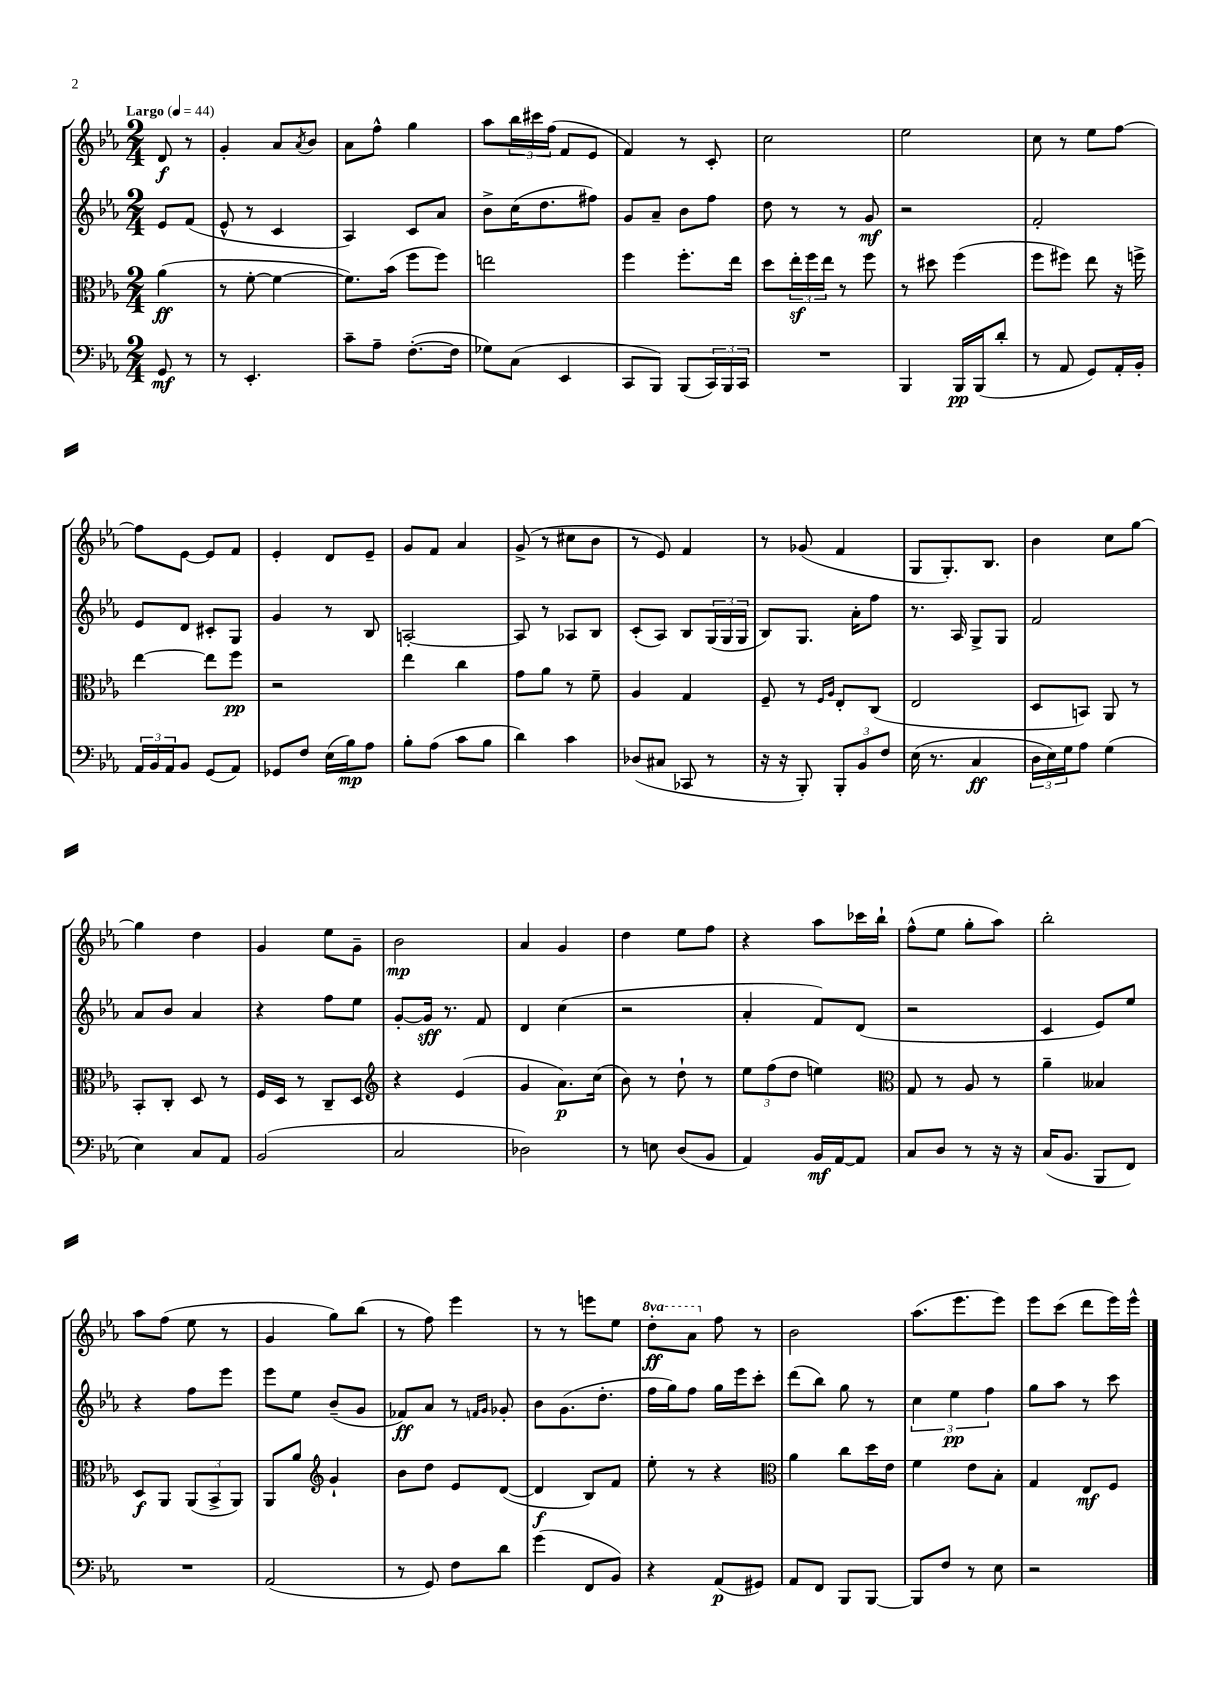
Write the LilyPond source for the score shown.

<<
\new StaffGroup <<
\new Staff = "s0" {
    \clef treble \key ees \major \numericTimeSignature \time 2/4 \set Staff.ottavationMarkups = #ottavation-simple-ordinals \partial 4 \tempo "Largo" 4 = 44
    d'8\f r8 |
    g'4-. aes'8 \acciaccatura { aes'8 } bes'8 |
    aes'8 f''8-^ g''4 |
    aes''8 \tuplet 3/2 { bes''16 cis'''16 f''16( } f'8 ees'8 |
    f'4) r8 c'8-. |
    c''2 |
    ees''2 |
    c''8 r8 ees''8 f''8~ |
    f''8 ees'8~ ees'8 f'8 |
    ees'4-. d'8 ees'8-- |
    g'8 f'8 aes'4 |
    g'8->( r8 cis''8 bes'8 |
    r8 ees'8) f'4 |
    r8 ges'8( f'4 |
    g8 g8.-.) bes8. |
    bes'4 c''8 g''8~ |
    g''4 d''4 |
    g'4 ees''8 g'8-- |
    bes'2\mp |
    aes'4 g'4 |
    d''4 ees''8 f''8 |
    r4 aes''8 ces'''16 bes''16-! |
    f''8-^( ees''8 g''8-. aes''8) |
    bes''2-. |
    aes''8 f''8( ees''8 r8 |
    g'4 g''8) bes''8( |
    r8 f''8) ees'''4 |
    r8 r8 e'''8 ees''8 |
    \ottava #1 d'''8-.\ff aes''8 \ottava #0 f''8 r8 |
    bes'2 |
    aes''8.( ees'''8. ees'''8) |
    ees'''8 c'''8( d'''8 ees'''16) ees'''16-^ \bar "|." |
}
\new Staff = "s1" {
    \clef treble \key ees \major \numericTimeSignature \time 2/4 \partial 4
    ees'8 f'8( |
    ees'8-^ r8 c'4 |
    aes4) c'8 aes'8 |
    bes'8-> c''16( d''8. fis''8) |
    g'8 aes'8-- bes'8 f''8 |
    d''8 r8 r8 g'8\mf |
    r2 |
    f'2-. |
    ees'8 d'8 cis'8-. g8 |
    g'4 r8 bes8 |
    a2~-. |
    a8 r8 aes8 bes8 |
    c'8-.( aes8) bes8 \tuplet 3/2 { g16( g16 g16 } |
    bes8) g8. aes'16-. f''8 |
    r8. aes16 g8-> g8 |
    f'2 |
    aes'8 bes'8 aes'4 |
    r4 f''8 ees''8 |
    g'8~-. g'16\sff r8. f'8 |
    d'4 c''4( |
    r2 |
    aes'4-. f'8) d'8( |
    r2 |
    c'4 ees'8) ees''8 |
    r4 f''8 ees'''8 |
    ees'''8 ees''8 bes'8--( g'8 |
    fes'8\ff) aes'8 r8 \grace { f'16 g'16 } ges'8-. |
    bes'8 g'8.( d''8.-. |
    f''16 g''16) f''8 g''16 ees'''16 c'''8-. |
    d'''8( bes''8) g''8 r8 |
    \tuplet 3/2 { c''4 ees''4\pp f''4 } |
    g''8 aes''8 r8 c'''8 \bar "|." |
}
\new Staff = "s2" {
    \clef alto \key ees \major \numericTimeSignature \time 2/4 \partial 4
    aes'4\ff( |
    r8 f'8~-. f'4~ |
    f'8.) bes'16( f''8 f''8) |
    e''2 |
    f''4 f''8.-. ees''16 |
    d''8 \tuplet 3/2 { ees''16-.\sf f''16 ees''16 } r8 f''8 |
    r8 dis''8 f''4( |
    f''8 fis''8) ees''8 r16 f''16-> |
    ees''4~ ees''8 f''8\pp |
    r2 |
    ees''4 c''4 |
    g'8 aes'8 r8 f'8-- |
    aes4 g4 |
    f8-- r8 \grace { f16 aes16 } ees8-. c8( |
    ees2 |
    d8 b,8) aes,8 r8 |
    bes,8-. c8-. d8 r8 |
    f16 d16 r8 c8-- d8 |
    \clef treble r4 ees'4( |
    g'4 aes'8.\p) c''16( |
    bes'8) r8 d''8-! r8 |
    \tuplet 3/2 { ees''8 f''8( d''8 } e''4) |
    \clef alto g8 r8 aes8 r8 |
    aes'4-- beses4 |
    d8\f aes,8 \tuplet 3/2 { aes,8( bes,8-> aes,8) } |
    aes,8 aes'8 \clef treble g'4-! |
    bes'8 d''8 ees'8 d'8~( |
    d'4\f bes8) f'8 |
    ees''8-. r8 r4 |
    \clef alto aes'4 c''8 d''16 ees'16 |
    f'4 ees'8 bes8-. |
    g4 ees8\mf f8 \bar "|." |
}
\new Staff = "s3" {
    \clef bass \key ees \major \numericTimeSignature \time 2/4 \partial 4
    g,8\mf r8 |
    r8 ees,4.-. |
    c'8-- aes8-- f8.~-.( f16 |
    ges8) c8( ees,4 |
    c,8 bes,,8) bes,,8( \tuplet 3/2 { c,16) bes,,16 c,16 } |
    R2 |
    bes,,4 bes,,16\pp bes,,16( d'8-. |
    r8 aes,8 g,8) aes,16-. bes,16-. |
    \tuplet 3/2 { aes,16 bes,16 aes,16 } bes,8 g,8( aes,8) |
    ges,8 f8 ees16( bes16\mp) aes8 |
    bes8-. aes8( c'8 bes8 |
    d'4) c'4 |
    des8( cis8 ces,8 r8 |
    r16 r16 bes,,8-.) \tuplet 3/2 { bes,,8-. bes,8 f8 } |
    ees16( r8. c4\ff |
    \tuplet 3/2 { d16 ees16) g16 } aes8 g4( |
    ees4) c8 aes,8 |
    bes,2( |
    c2 |
    des2) |
    r8 e8 d8( bes,8 |
    aes,4) bes,16\mf aes,16~ aes,8 |
    c8 d8 r8 r16 r16 |
    c16( bes,8. bes,,8 f,8) |
    R2 |
    aes,2( |
    r8 g,8) f8 d'8 |
    g'4( f,8 bes,8) |
    r4 aes,8\p( gis,8) |
    aes,8 f,8 bes,,8 bes,,8~ |
    bes,,8 f8 r8 ees8 |
    r2 \bar "|." |
}
>>
>>
\layout { \context { \Score \remove "Bar_number_engraver" } }
